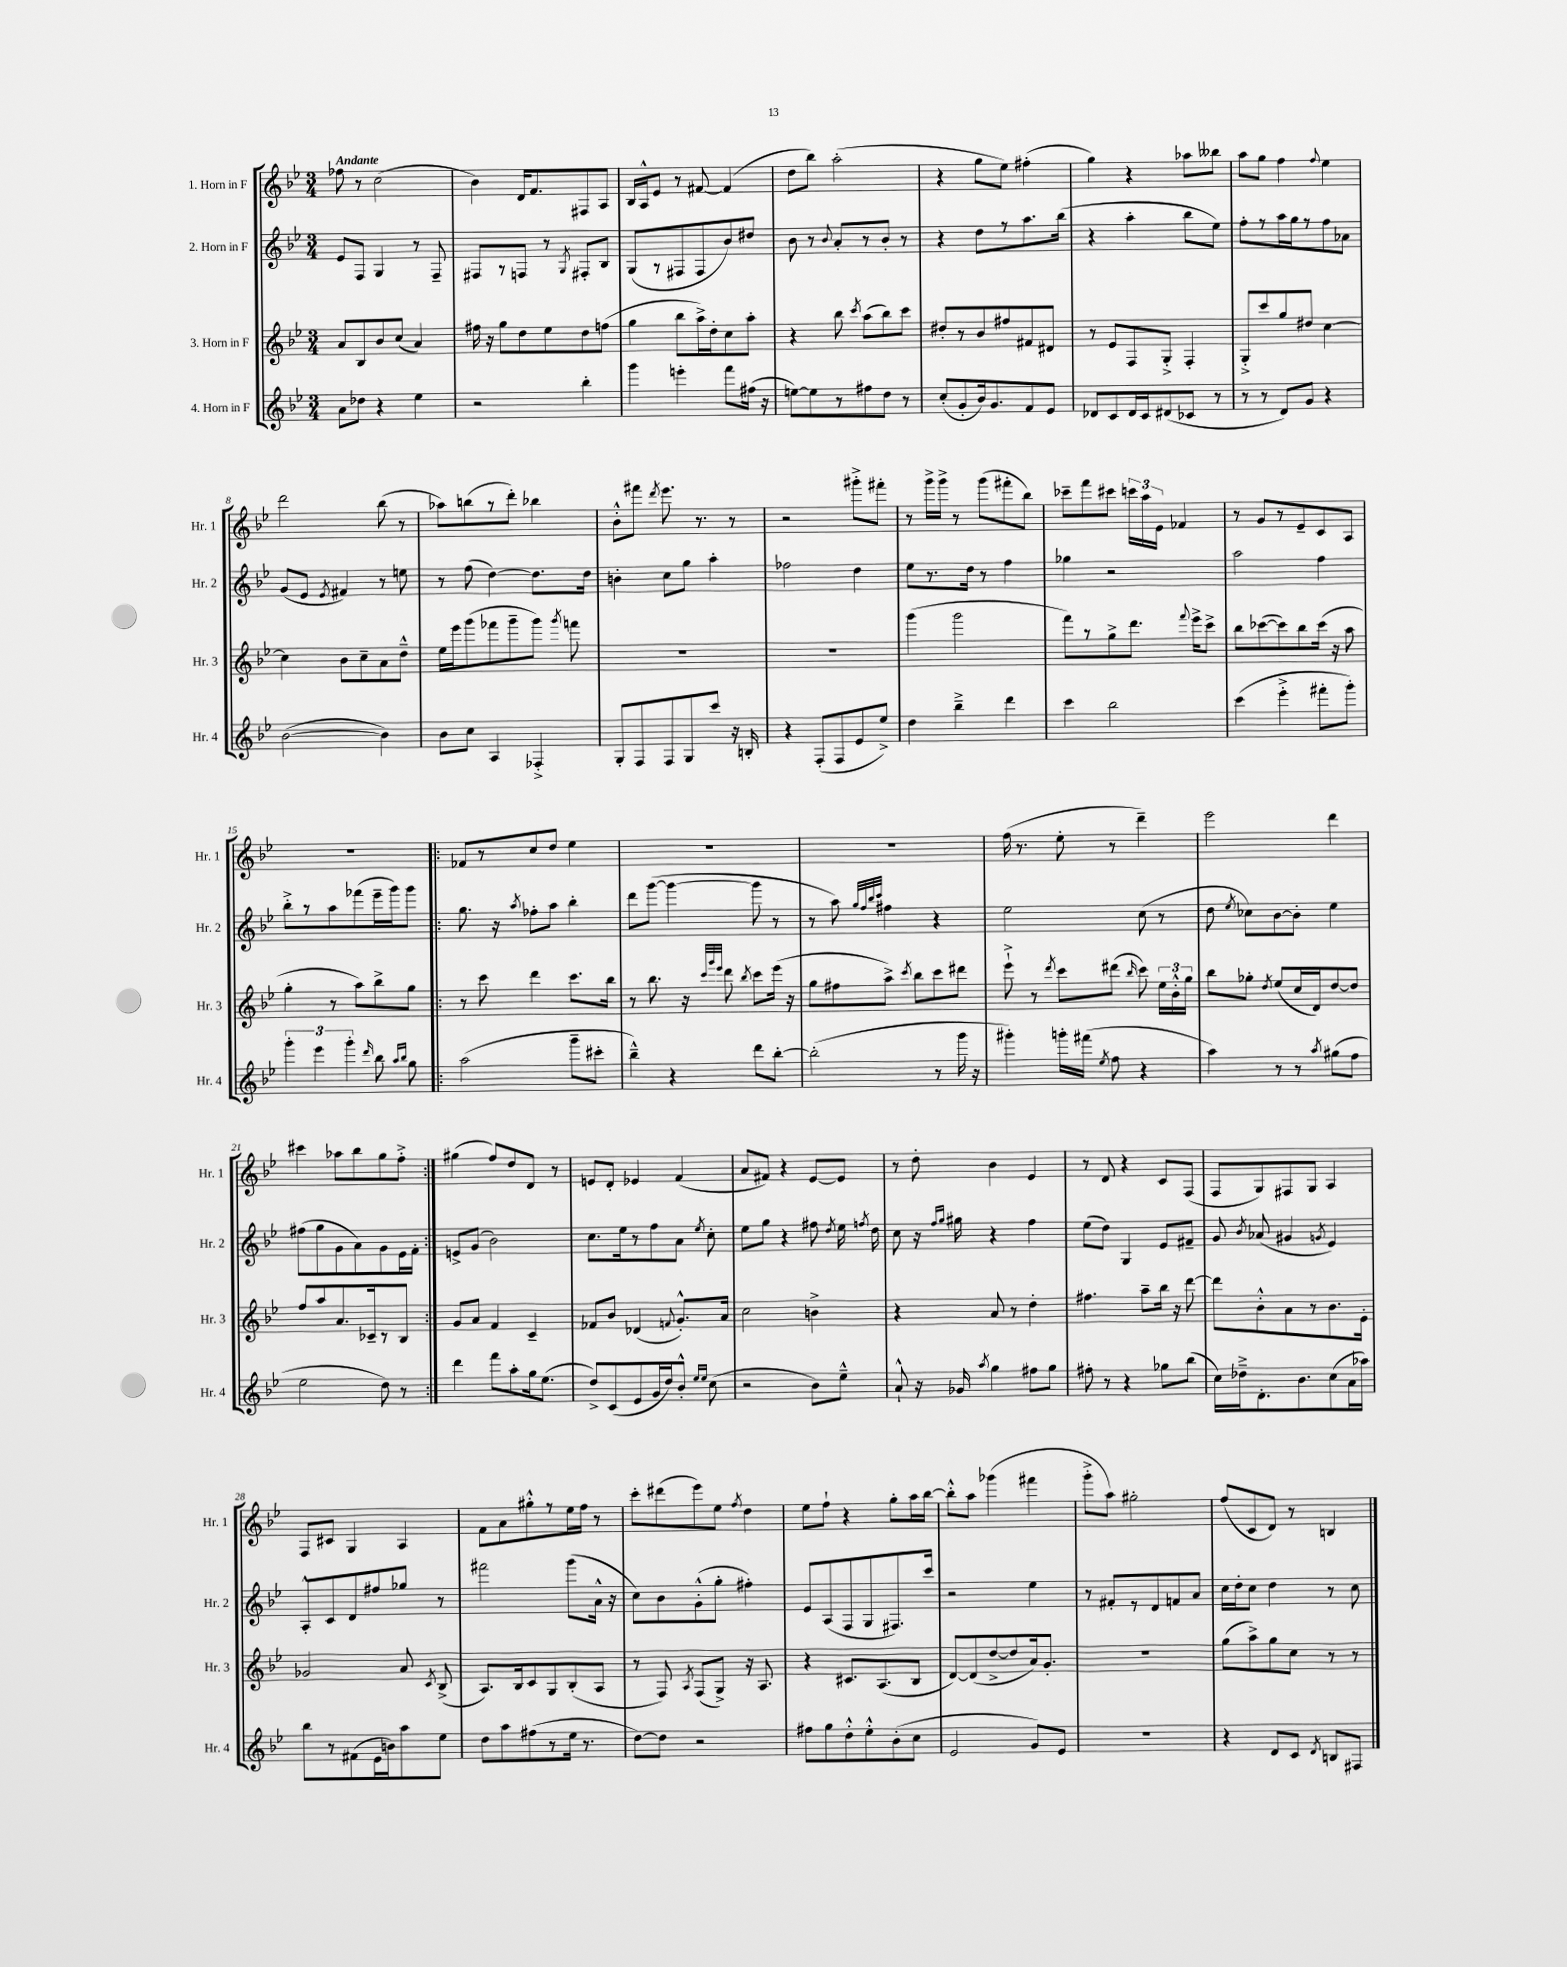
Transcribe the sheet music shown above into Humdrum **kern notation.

**kern	**kern	**kern	**kern
*staff4	*staff3	*staff2	*staff1
*clefG2	*clefG2	*clefG2	*clefG2
*k[b-e-]	*k[b-e-]	*k[b-e-]	*k[b-e-]
*M3/4	*M3/4	*M3/4	*M3/4
8a	8a	8e-	8ff-
8dd-	8B-	8F	8r
4r	8b-	4G	(2cc
.	(8cc	.	.
4ee-	4a)	8r	.
.	.	8F~	.
=	=	=	=
2r	16ff#	8F#	4b-)
.	16r	.	.
.	8gg	8r	.
.	8dd	8F	16d
.	.	.	8.f
.	8ee-	8r	.
.	.	8qG	.
4bb-'	8dd	8F#'	8F#
.	(8ff	8B-	8A
=	=	=	=
4ggg	4gg	(8G	16B-
.	.	.	16A^^
.	.	8r	8e-
4eee'	8bb-	8F#	8r
.	16aa^)	8F#	[8f#
.	16dd'	.	.
8fff	8cc	8b-)	(4f#]
(16ff#	8aa'	8dd#	.
16r	.	.	.
=	=	=	=
[8ee)	4r	8b-	8dd
8ee]	.	8r	8bb-)
.	.	8qqb-	.
8r	8bb-	8a'	(2aa'
.	8qccc	.	.
8ff#	(8aa	8r	.
8dd	8bb-)	8b-'	.
8r	8ccc	8r	.
=	=	=	=
(8cc'	8dd#'	4r	4r
8g'	8r	.	.
16b-)	8b-	8dd	8gg
8.g	.	.	.
.	8ff#	8r	8ee-)
8f	8f#	8.aa	(4ff#'
8e-	8d#	.	.
.	.	(16bb-	.
=	=	=	=
8d-	8r	4r	4gg)
8c	8e-	.	.
16d-	8F	4aa'	4r
16c	.	.	.
(8d#	8G'^	.	.
8c-	4F'	8bb-	8aa-
8r	.	8ee-)	8bb--
=	=	=	=
8r	8G'^	8ff'	8aa
8r	8ccc	8r	8gg
8d)	8gg	16aa	4ff
.	.	16gg	.
8g	8dd#	8r	.
.	.	.	8qqff
4r	[4cc	8ff	4ee-
.	.	8a-	.
=	=	=	=
([2b-	4cc]	(8g	2ddd
.	.	8e-	.
.	.	8qe-	.
.	8b-	4f#)	.
.	8cc~	.	.
4b-])	8a	8r	(8bb-
.	8dd~^^	8ee	8r
=	=	=	=
8b-	16ee-	8r	8aa-)
.	16eee-	.	.
8cc	(8ggg	(8ff	(8bb
4A	8fff-	[4dd)	8r
.	8ggg~	.	8ddd')
4F-'^	8ggg)	8.dd]	4bb-
.	8qggg	.	.
.	8fff	.	.
.	.	16dd	.
=	=	=	=
8G'	2.r	4b'	8b-'^^
8F	.	.	8fff#
.	.	.	8qddd
8F	.	8cc	8.eee-
8G	.	8gg	.
.	.	.	8.r
8ccc	.	4aa'	.
16r	.	.	8r
16B'	.	.	.
=	=	=	=
4r	2.r	2ff-	2r
(8F'	.	.	.
8F	.	.	.
8e-	.	4dd	8ggg#'^
8ee-^)	.	.	8fff#'
=	=	=	=
4dd	(4ggg	8ee-	8r
.	.	8.r	16ggg^
.	.	.	16ggg^
4bb-~^	2ggg	.	8r
.	.	16dd	.
.	.	8r	(8ggg
4ddd	.	4ff	8fff#'
.	.	.	8bb-)
=	=	=	=
4ccc	8fff)	4gg-	8ccc-~
.	8r	.	8fff
2bb-	8gg^	2r	8ccc#
.	8.ddd	.	24ccc
.	.	.	24aa
.	.	.	24e-
.	.	.	4f-
.	8qqfff	.	.
.	16eee-^	.	.
.	8ccc^	.	.
=	=	=	=
(4ccc	8bb-	2aa	8r
.	([8ccc-	.	8g
4eee-'^	8ccc-])	.	8r
.	8bb-	.	8e-~
8fff#'	(16ccc-	4ff	8c
.	16r	.	.
8ggg')	8aa	.	8A
=	=	=	=
6ggg'	4gg'	8bb-'^	2.r
.	.	8r	.
6eee-	.	.	.
.	8r	8aa	.
6ggg'	.	.	.
.	8aa)	(8fff-	.
16qqddd	.	.	.
8bb-	8bb-^	16eee-~	.
.	.	16ggg)	.
16qqaa	.	.	.
16qqbb-	.	.	.
8gg	8gg	8ggg	.
=!|:	=!|:	=!|:	=!|:
(2aa	8r	8.gg	8f-
.	8ccc	.	8r
.	.	16r	.
.	.	8qaa	.
.	4ddd	8ff-'	8cc
.	.	8aa	8dd
8ggg~	8.ccc	4bb-'	4ee-
8ccc#'	.	.	.
.	16bb-	.	.
=	=	=	=
4bb-~^^)	8r	8ddd	2.r
.	8.bb-	([8ggg	.
4r	.	4ggg_	.
.	16r	.	.
.	32qqccc	.	.
.	32qqggg	.	.
.	32qqeee-	.	.
.	8ddd	.	.
.	8qbb-	.	.
8ddd	8ccc	8ggg]	.
[8bb-'	(16eee-	8r	.
.	16r	.	.
=	=	=	=
(2bb-']	8gg	8r	2.r
.	8ff#	8aa)	.
.	.	32qqgg	.
.	.	32qqff	.
.	.	32qqbb-	.
.	.	32qqccc	.
.	8aa^)	4ff#	.
.	8qccc	.	.
.	8bb-	.	.
8r	8ccc	4r	.
16ggg	8ddd#	.	.
16r	.	.	.
=	=	=	=
4ggg#')	8eee-`^	2ee-	(16ff
.	.	.	8.r
.	8r	.	.
.	8qddd	.	.
16ggg'	8ccc	.	8ee-'
(16fff#	.	.	.
8qee-	.	.	.
8ff	(8ddd#	.	8r
.	16qqbb-	.	.
4r	8ccc)	(8cc	4ddd~)
.	24ee-	8r	.
.	24b-'^^	.	.
.	24gg	.	.
=	=	=	=
4aa)	8bb-	8dd	2eee-
.	.	8qee-	.
.	8gg-'	8cc-)	.
.	8qdd	.	.
8r	(8ee-	[8b-	.
8r	16cc	8b-']	.
.	16d)	.	.
8qaa	.	.	.
(8gg#	[8dd	4ee-	4ddd
8ff	8dd]	.	.
=	=	=	=
2ee-	8ff	(8ff#	4ccc#
.	8aa	8gg	.
.	8.a	8g	8aa-
.	.	8a)	8bb-
.	16c-~	.	.
8dd)	8r	8g	8gg
8r	8B-	16e-	8ff'^
.	.	16f'	.
=:|!	=:|!	=:|!	=:|!
4ddd	8g	8e^	(4gg#
.	8a	(8g	.
8fff	4f	2b-)	8ff)
8aa'	.	.	8dd
16gg	4c~	.	8d
(8.ee-	.	.	.
.	.	.	8r
=	=	=	=
8dd^)	8f-	8.cc	8e
(8c	8b-	.	8d'
.	.	16ee-	.
8e-	(4d-	8r	4e-
16g	.	8ff	.
16dd)	.	.	.
.	8qqf	.	.
8b-'^^	8.g'^^)	8a	(4f
16qqee-	.	.	.
16qqee-	.	8qee-	.
(8cc	.	8cc'	.
.	16a	.	.
=	=	=	=
2r	2cc	8ee-	8a
.	.	8gg	8f#)
.	.	4r	4r
8b-)	4b^	8ff#	[8e-
.	.	8qdd	.
8ee-~^^	.	16ee-	8e-]
.	.	8qff	.
.	.	16dd	.
=	=	=	=
8a`^^	4r	8cc	8r
16r	.	16r	8dd'
.	.	16qqff	.
.	.	16qqgg	.
16g-	.	16gg#	.
8qaa	.	.	.
4gg	8a	4r	4b-
.	8r	.	.
8ff#	4dd'	4ff	4e-
8gg	.	.	.
=	=	=	=
8ff#'	4.ff#	(8ee-	8r
8r	.	8dd)	8d
4r	.	4G	4r
.	8aa~	.	.
8gg-	16bb-	8e-	8c
.	16r	.	.
(8bb-	[8ddd	8f#~	(8F
=	=	=	=
16cc)	8ddd]	8g	8F
16dd-~^	.	.	.
.	.	8qb-	.
8.d'	8b-'^^	(8a-	8G)
.	8a	4g#	8F#
8.b-	.	.	.
.	8r	.	8G
.	.	8qg	.
(8cc	8.b-	4e-)	4A
16a	.	.	.
16aa-)	16e-'	.	.
=	=	=	=
8bb-	2g-	8A'^^	8F
8r	.	8c	8c#
(8f#	.	8d	4G
16e-	.	8ff#	.
16b)	.	.	.
8aa	8a	8gg-	4A
.	8qc	.	.
8ee-	(8B-^	8r	.
=	=	=	=
8dd	8.A)	2fff#	8f
8aa	.	.	8a
.	16B-	.	.
(8ff#	8c	.	8gg#'^^
8r	8G	.	8r
16ee-	(8B-'	(8ggg	16ee-
8.r	.	.	16ff
.	8A	16a^^	8r
.	.	16r	.
=	=	=	=
[8dd)	8r	8cc)	8ccc'
8dd]	8F)	8b-	(8ddd#
.	8qA	.	.
2r	(8F	(8g'^^	8eee-)
.	8G^)	8gg'	8ee-
.	.	.	8qff
.	16r	4ff#')	4dd
.	8.A	.	.
=	=	=	=
8ff#	4r	8e-	8ee-
8gg	.	(8A	8ff`
8dd'^^	8.c#	8F	4r
8ee-'^^	.	8G	.
.	(8.A	.	.
(8b-'	.	8.F#)	8gg'
8cc	8B-	.	16aa
.	.	16ccc	[16bb-
=	=	=	=
2e-	[8d)	2r	8bb-'^^]
.	(8d]	.	8aa
.	[8dd^	.	(4ggg-
.	8dd]	.	.
8g)	16a)	4ee-	4fff#
.	8.g'	.	.
8e-	.	.	.
=	=	=	=
2.r	2.r	8r	8ggg'^
.	.	8f#'	8aa)
.	.	8r	2gg#'
.	.	8d	.
.	.	8f	.
.	.	8a	.
=	=	=	=
4r	(8gg	16cc	(8ff
.	.	16dd'	.
.	8aa^)	8cc	8c
8d	8gg	4dd	8d)
8c	8cc	.	8r
8qd	.	.	.
8B	8r	8r	4B
8F#	8r	8cc	.
==	==	==	==
*-	*-	*-	*-
